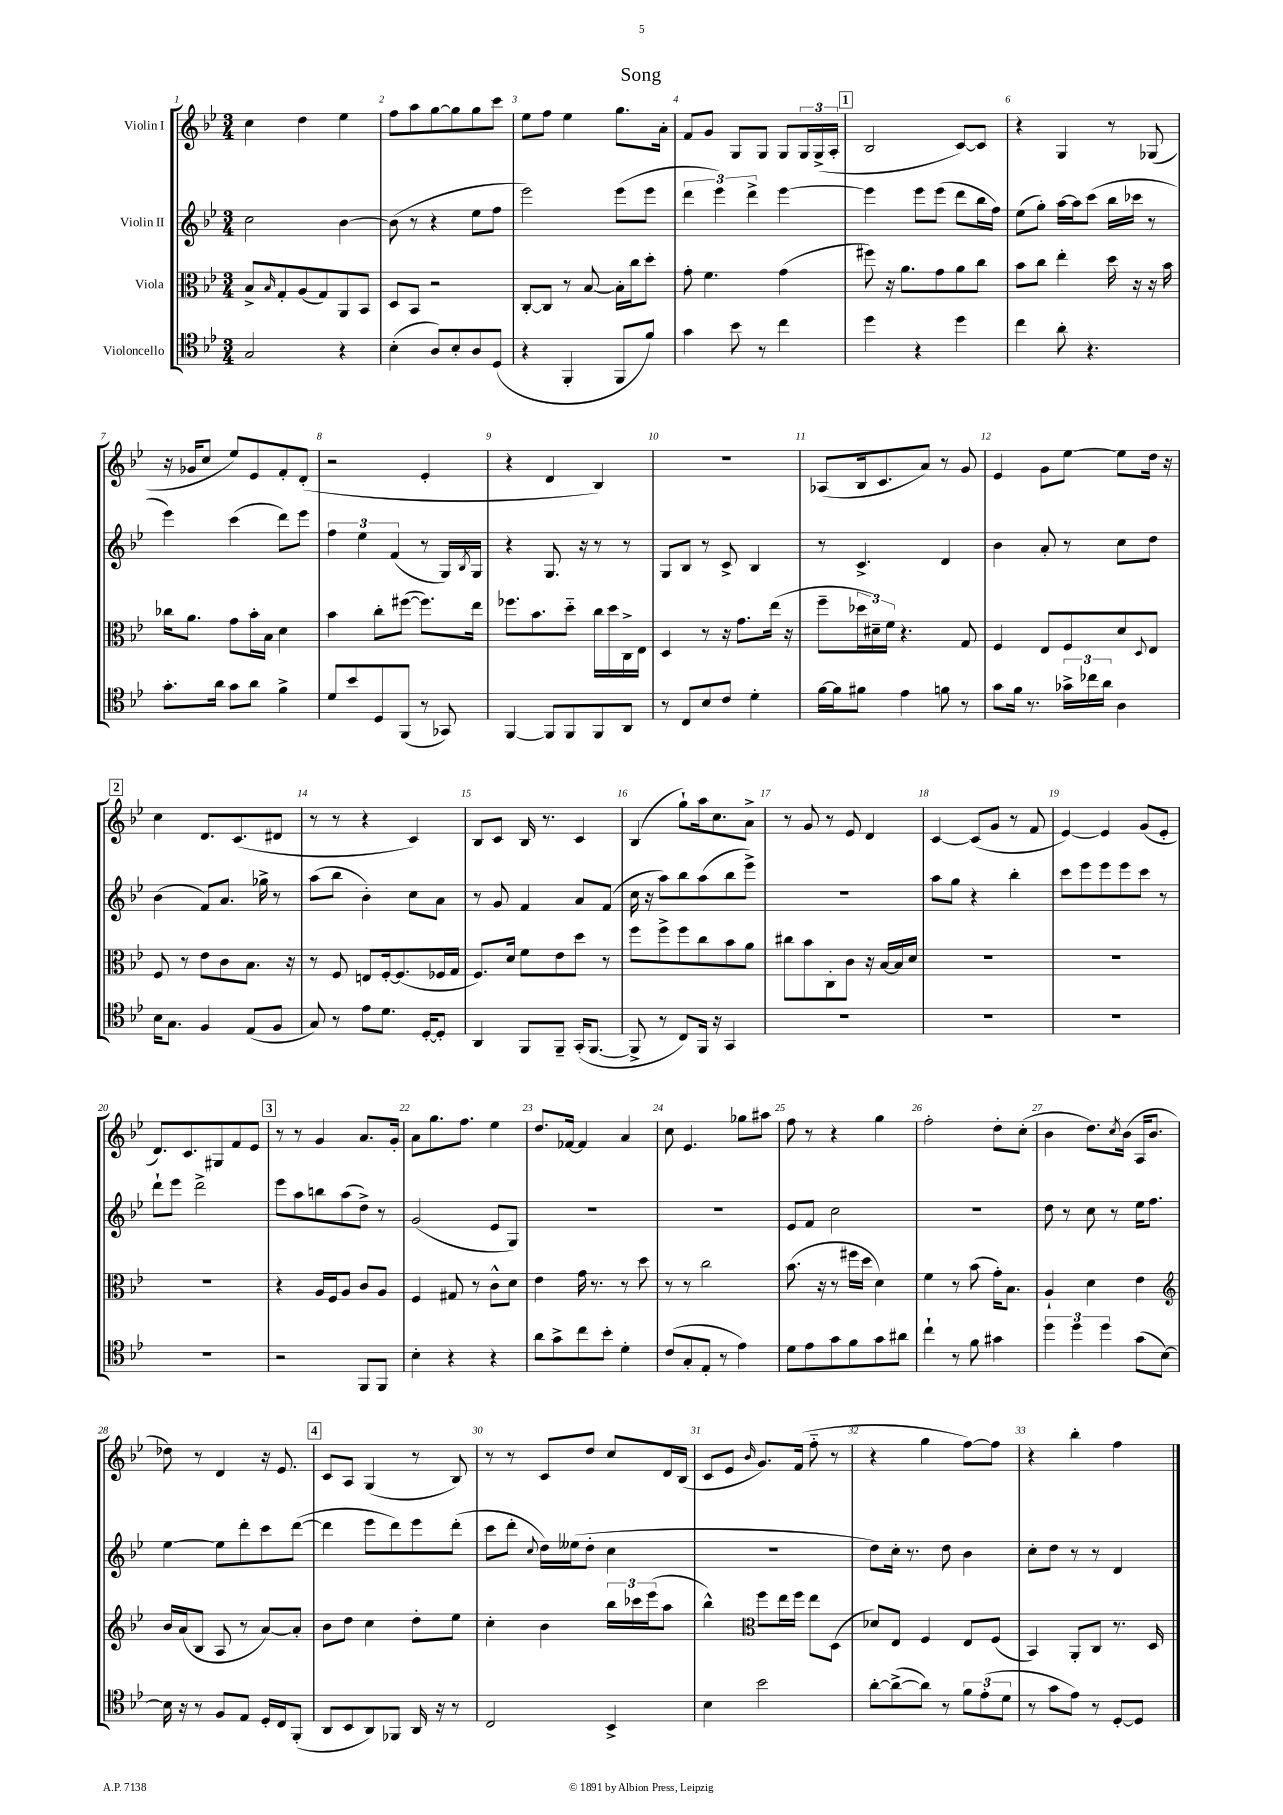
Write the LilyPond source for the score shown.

\header { title = "Song" }
<<
\new StaffGroup <<
\new Staff = "s0" \with { instrumentName = "Violin I" } {
    \clef treble \key bes \major \numericTimeSignature \time 3/4
    c''4 d''4 ees''4 |
    f''8 a''8 g''8~ g''8 g''8 c'''8 |
    ees''8 f''8 ees''4 g''8. a'16-. |
    f'8 g'8 g8 g8 g8 \tuplet 3/2 { g16 g16->( a16-. } |
    \mark \markup { \box "1" } bes2 c'8~) c'8 |
    r4 g4 r8 ges8( |
    r16 ges'16 c''8 ees''8) ees'8 f'8-. d'8-.( |
    r2 ees'4-. |
    r4 d'4 bes4) |
    R2. |
    aes8( bes16 c'8. a'8) r8 g'8 |
    ees'4 g'8 ees''8~ ees''8 d''16 r16 |
    \mark \markup { \box "2" } c''4 d'8. c'8.( dis'8 |
    r8 r8 r4 c'4) |
    bes8 c'8 bes16 r8. c'4 |
    bes4( g''8-!) a''16 c''8. a'8-> |
    r8 g'8 r8 ees'8 d'4 |
    c'4~ c'8( g'8 r8 f'8 |
    ees'4~) ees'4 g'8( ees'8-. |
    d'8.) c'8. gis8 f'8 ees'8 |
    \mark \markup { \box "3" } r8 r8 g'4 a'8. g'16-. |
    a'8 g''8. f''8. ees''4 |
    d''8. fes'16~ fes'4 a'4 |
    c''8 ees'4. ges''8 ais''8 |
    f''8 r8 r4 g''4 |
    f''2-. d''8-. c''8-.( |
    bes'4 d''8.) \acciaccatura { c''8 } bes'16( a16 bes'8. |
    des''8) r8 d'4 r16 ees'8. |
    \mark \markup { \box "4" } c'8 a8 g4( r8 bes8) |
    r8 r8 c'8 d''8 c''8 d'16 bes16( |
    c'8 ees'8 \grace { bes'16 } g'8.) f'16( f''8-_ r8 |
    r4 g''4 f''8~) f''8 |
    r4 bes''4-. f''4 \bar "|." |
}
\new Staff = "s1" \with { instrumentName = "Violin II" } {
    \clef treble \key bes \major \numericTimeSignature \time 3/4
    c''2 bes'4~ |
    bes'8( r8 r4 ees''8 f''8 |
    ees'''2) ees'''8( ees'''8 |
    \tuplet 3/2 { d'''4 ees'''4) d'''4-> } ees'''4~ |
    \mark \markup { \box "1" } ees'''4 ees'''8 ees'''8( d'''8 bes''16 f''16) |
    ees''8( g''8-.) a''16~ a''16 c'''8( bes''16 ces'''16 r8 |
    ees'''4) c'''4( d'''8) ees'''8 |
    \tuplet 3/2 { f''4 ees''4 f'4( } r8 g16) \acciaccatura { bes8 } g16 |
    r4 g8. r16 r8 r8 |
    g8 bes8 r8 c'8-> bes4 |
    r8 c'4.-> d'4 |
    bes'4 a'8-. r8 c''8 d''8 |
    \mark \markup { \box "2" } bes'4( f'8) a'8. ges''16-> r8 |
    a''8( bes''8 bes'4-.) c''8 a'8 |
    r8 g'8 f'4 a'8 f'8( |
    c''16 r16 a''8) bes''8 a''8( bes''8 ees'''8->) |
    R2. |
    a''8 g''8 r4 bes''4-. |
    c'''8 ees'''8 ees'''8 ees'''8 c'''8 r8 |
    d'''8-! ees'''8 d'''2-> |
    \mark \markup { \box "3" } ees'''8 a''8 b''8 a''8( d''8->) r8 |
    g'2( ees'8 g8) |
    R2. |
    R2. |
    ees'8 f'8 c''2 |
    R2. |
    d''8 r8 c''8 r8 ees''16 f''8. |
    ees''4~ ees''8 d'''8-. c'''8 d'''8~( |
    \mark \markup { \box "4" } d'''4 ees'''8 d'''8) ees'''8 d'''8-.( |
    c'''8 d'''8-. \appoggiatura { c''8 } d''16) eeses''16( d''8-. c''4 |
    R2. |
    d''8) c''16-. r8. d''8 bes'4 |
    c''8-. d''8 r8 r8 d'4 \bar "|." |
}
\new Staff = "s2" \with { instrumentName = "Viola" } {
    \clef alto \key bes \major \numericTimeSignature \time 3/4
    bes8-> \grace { bes16 } g8-. a8( g8) a,8 bes,8 |
    d8 bes,8 r2 |
    c8~-. c8 r8 bes8~ bes16-. c''16 d''8-. |
    g'8-. f'4. g'4( |
    \mark \markup { \box "1" } fis''8) r16 a'8. g'8 a'8 c''8 |
    bes'8 c''8 ees''4-. d''16 r16 r16 bes'16 |
    ces''16 a'8. g'8 bes'16-. bes16 d'4 |
    bes'4 c''8-. fis''8~( fis''8.) ees''16 |
    fes''8. bes'8. d''8-_ c''16 d''16 c16-> ees16 |
    d4 r8 r16 g'8. ees''16( r16 |
    f''8-- \tuplet 3/2 { des''16 dis'16--) f'16 } r4. g8 |
    f4 ees8 f8 d'8 \appoggiatura { d8 } ees8 |
    \mark \markup { \box "2" } f8 r8 ees'8 c'8 bes8. r16 |
    r8 f8 e8 f16~-. f8.( fes16 g16 |
    f8.) d'16 f'8 ees'8 d''8 r8 |
    f''8 f''8-> f''8 c''8 bes'8 a'8 |
    cis''8 bes'8 c8-. c'8 r16 bes16~ bes16 d'16 |
    R2. |
    R2. |
    R2. |
    \mark \markup { \box "3" } r4 a16 f16 a8 c'8 a8 |
    f4 gis8 r8 c'8-^ d'8 |
    ees'4 g'16 r8. r8 d''8 |
    r8 r8 c''2 |
    bes'8.( r16 r8 fis''16 d''16 d'4) |
    f'4 r8 bes'8( g'16-.) bes8. |
    a4-! d'4 ees'4 |
    \clef treble bes'16 a'16( bes8 a8 r8 a'8~) a'8-. |
    \mark \markup { \box "4" } bes'8 d''8 c''4 d''8-. ees''8 |
    c''4-. bes'4 \tuplet 3/2 { bes''16 ces'''16 ees'''16( } a''8 |
    bes''4-^) \clef alto f''8 ees''16 f''16 ees''8 d8( |
    des'8) ees8 f4 ees8 f8( |
    bes,4) a,8-. c8 r8. d16 \bar "|." |
}
\new Staff = "s3" \with { instrumentName = "Violoncello" } {
    \clef tenor \key bes \major \numericTimeSignature \time 3/4
    g2 r4 |
    bes4-.( a8) bes8-. a8 d8( |
    r4 f,4-. f,8 f'8) |
    g'4 bes'8 r8 c''4 |
    \mark \markup { \box "1" } d''4 r4 d''4 |
    c''4 a'8-. r4. |
    g'8.-. a'16 g'8 a'8 f'4-> |
    d'8 bes'8 d8 f,8( r8 ges,8) |
    f,4~ f,8 f,8 f,8 a,8 |
    r8 c8 bes8 c'8 d'4-. |
    f'16~ f'16 fis'8 ees'4 f'8 r8 |
    g'8 f'16 r8. \tuplet 3/2 { ges'16-> ces''16 a'16 } a4 |
    \mark \markup { \box "2" } bes16 g8. f4 ees8( f8 |
    g8) r8 ees'8 d'8. d16~-. d8-. |
    a,4 f,8 f,8-- g,16-.( f,8.~ |
    f,8-> r8 c8) f,16 r16 g,4 |
    R2. |
    R2. |
    R2. |
    R2. |
    \mark \markup { \box "3" } r2 f,8 f,8 |
    bes4-. r4 r4 |
    a'8 g'8-> c''8 bes'8-. d'4-. |
    c'8( g8-. ees8-. r8 ees'4) |
    d'8 ees'8 g'8 f'8 g'8 ais'8 |
    c''4-! r8 f'8 gis'4 |
    \tuplet 3/2 { d''4 d''4 d''4 } g'8( bes8~) |
    bes16 r16 r8 f8 ees8 d16-. c16 f,8-.( |
    \mark \markup { \box "4" } a,8 bes,8 a,8) fes,8 a,16 r16 r8 |
    c2 bes,4-> |
    bes4 bes'2 |
    a'8~-. a'8~->( a'8) r8 \tuplet 3/2 { f'8 ees'8-.( d'8 } |
    r8 g'8 ees'8) r8 d8~-. d8 \bar "|." |
}
>>
>>
\layout { \context { \Score \override BarNumber.break-visibility = ##(#f #t #t) barNumberVisibility = #all-bar-numbers-visible } }
